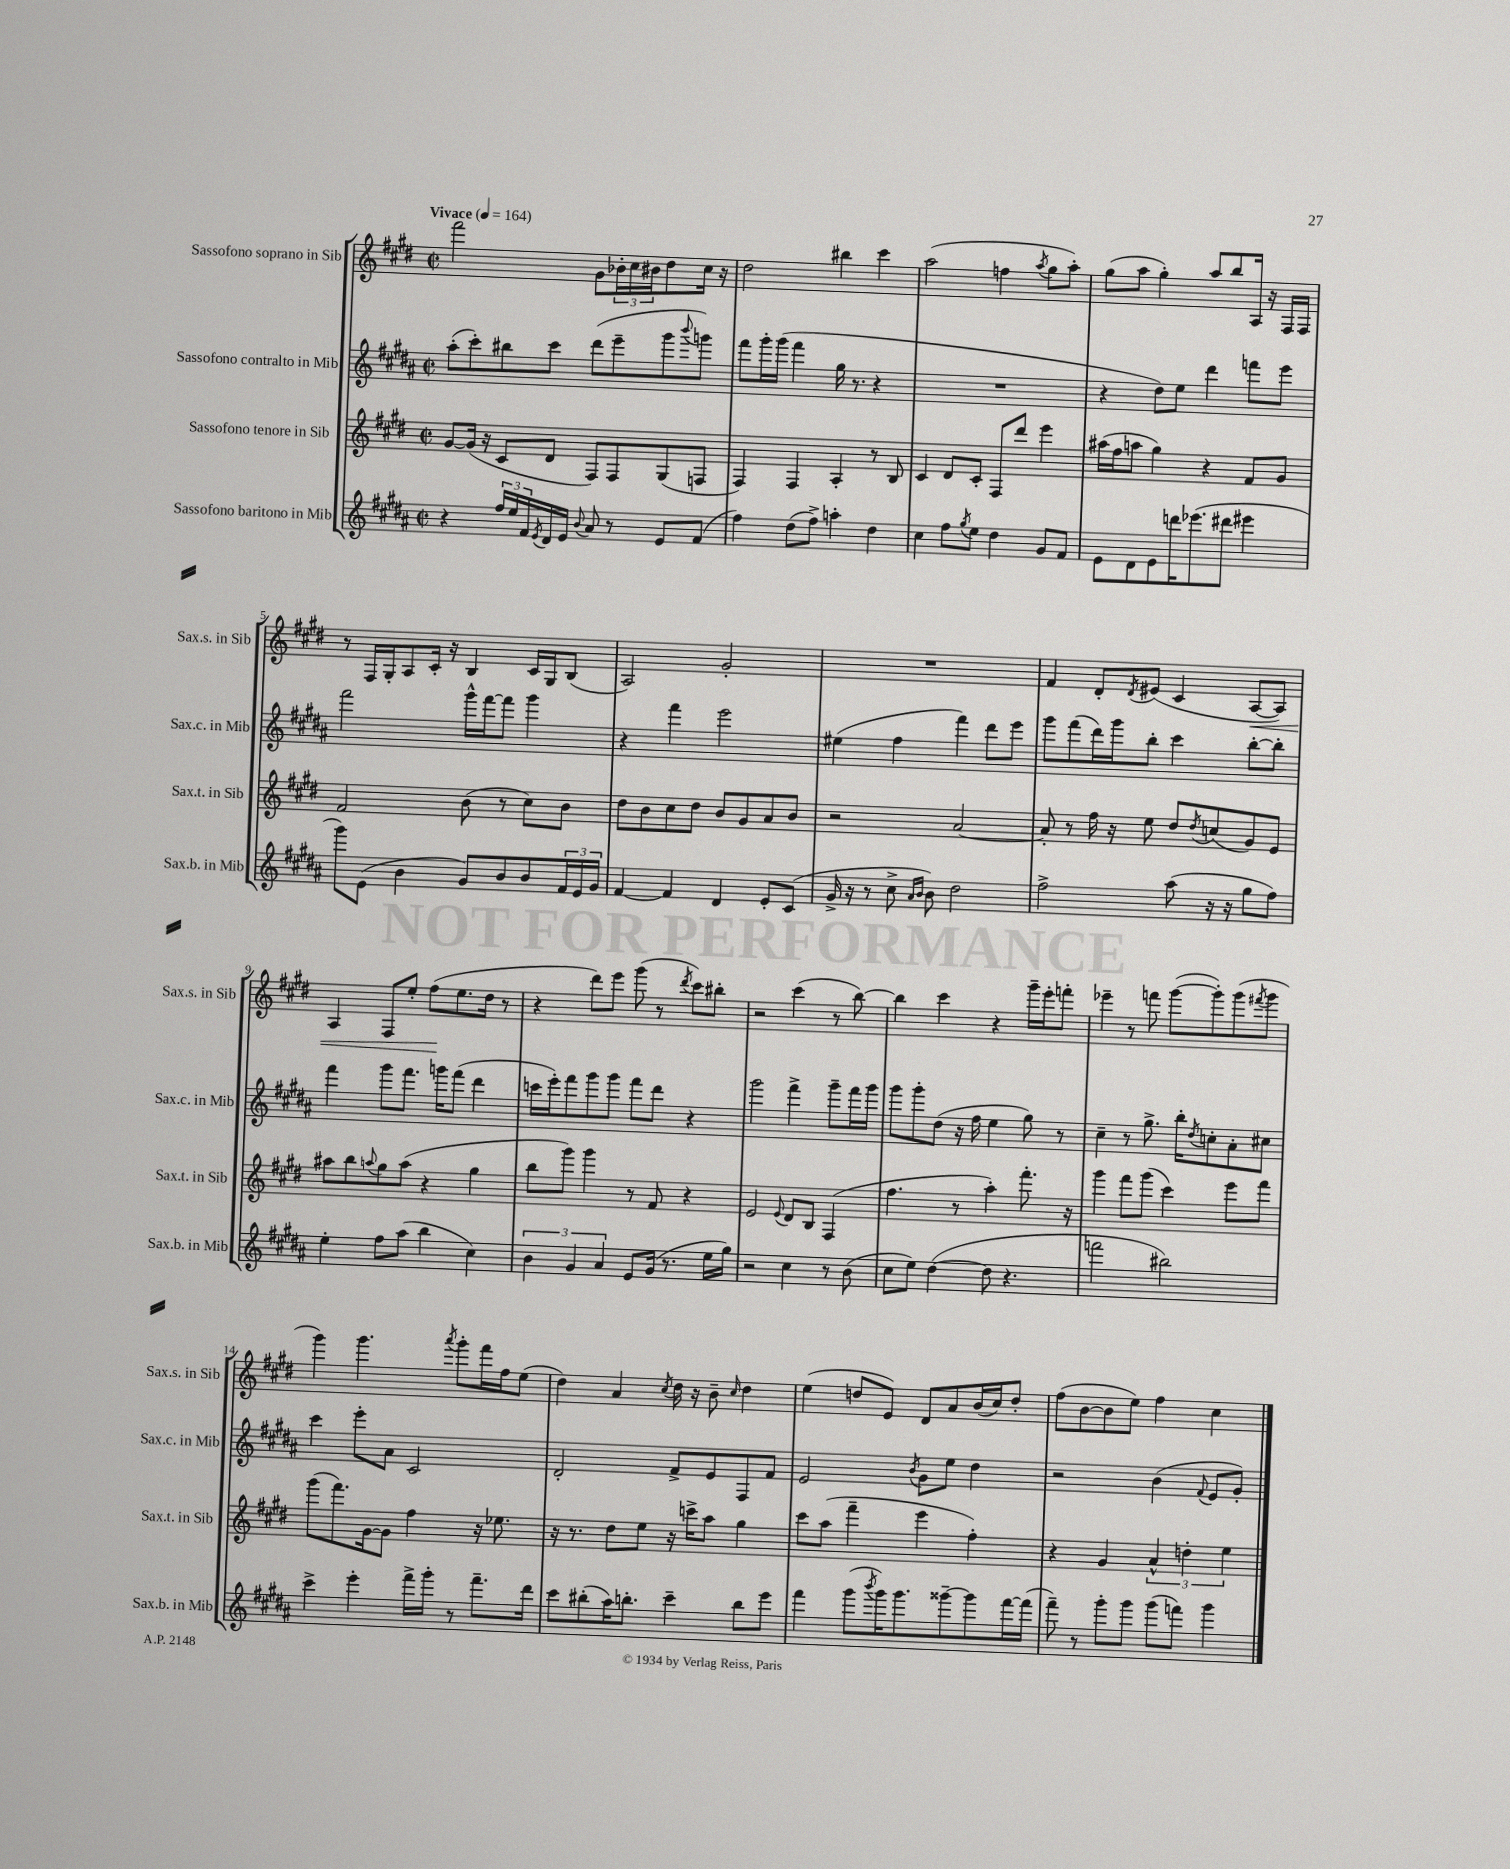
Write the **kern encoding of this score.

**kern	**kern	**kern	**kern
*staff4	*staff3	*staff2	*staff1
*clefG2	*clefG2	*clefG2	*clefG2
*k[f#c#g#d#a#]	*k[f#c#g#d#]	*k[f#c#g#d#a#]	*k[f#c#g#d#]
*M2/2	*M2/2	*M2/2	*M2/2
*met(c|)	*met(c|)	*met(c|)	*met(c|)
*MM164	*MM164	*MM164	*MM164
4r	[8g#	(8aa#'	2fff#
.	(16g#]	8ccc#')	.
.	16r	.	.
24ff#	8c#	8bb#	.
24ee	.	.	.
24f#	.	.	.
8qe	.	.	.
16d#	8d#	8ccc#	.
16e	.	.	.
8qqb	.	.	.
8a#	8F#)	(8ddd#	8g#
8r	8F#	8eee~	24b-'
.	.	.	24cc#
.	.	.	24b#
8e	(8G#	8ggg#	8dd#
.	.	8qqbbb	.
(8f#	8F	8ggg)	16cc#
.	.	.	16r
=	=	=	=
4ff#)	4F#)	8fff#	2dd#
.	.	16ggg#'	.
.	.	(16ggg#	.
(8dd#	4F#	4fff#	.
8ff#^)	.	.	.
4aa'	4A'	16gg#	4bb#
.	.	8.r	.
4dd#	8r	4r	4ccc#
.	8B	.	.
=	=	=	=
4cc#	4c#	1r	(2aa
8ff#	8d#	.	.
8qgg#	.	.	.
8ee	8c#'	.	.
4dd#	8F#	.	4ff
.	8ddd#	.	.
.	.	.	8qaa
8g#	4eee	.	8gg#
8f#	.	.	8aa')
=	=	=	=
8e	(16aa#	4r	(8gg#
.	16ff#	.	.
8d#	8aa	.	8aa
8e	4gg#)	8dd#)	4gg#')
16ddd	.	8ee	.
(8.eee-	.	.	.
.	4r	4ddd#	8aa
8ddd#	.	.	8bb
4eee#	8f#	8fff	16A
.	.	.	16r
.	8g#	8eee	16F#
.	.	.	16F#
=	=	=	=
8ggg#)	2f#	2fff#	8r
(8e	.	.	16F#
.	.	.	16G#'
4b	.	.	8A
.	.	.	16c#'
.	.	.	16r
8g#)	(8b	16ggg#^^	4B
.	.	[16fff#	.
8b	8r	8fff#]	.
8b	8cc#)	4ggg#	16c#
.	.	.	16G#
24f#	8b	.	(8B
24e	.	.	.
24g#	.	.	.
=	=	=	=
[4f#	8dd#	4r	2A)
.	8b	.	.
4f#]	8cc#	4fff#	.
.	8dd#	.	.
4d#	8b	2eee	2g#'
.	8g#	.	.
8e'	8a	.	.
(8c#	8b	.	.
=	=	=	=
16g#^	2r	(4ee#	1r
16r	.	.	.
8r	.	.	.
8cc#^	.	4ff#	.
16qqa#	.	.	.
16qqb	.	.	.
8b)	.	.	.
2dd#	[2a	4fff#)	.
.	.	8ddd#	.
.	.	8eee	.
=	=	=	=
2ff#^	8a']	8ggg#	4f#
.	8r	(8fff#	.
.	16ff#	16ddd#)	8d#'
.	16r	16ggg#	.
.	.	.	8qd#
.	8ee	8bb'	(8e#
(8aa#	8dd#	4ccc#	4c#
.	8qdd#	.	.
16r	(8cc	.	.
16r	.	.	.
8gg#	8g#)	[8bb'	[8A
8ff#)	8e	8bb']	8A])
=	=	=	=
4ee'	8aa#	4fff#	4A
.	8bb	.	.
.	8qqaa	.	.
8ff#	8gg#	8ggg#	8F#
(8aa#	(8aa	8.fff#	8ee'
4bb	4r	.	(8ff#
.	.	16ggg	.
.	.	(8fff#	8.ee
4cc#)	4gg#	4ddd#	.
.	.	.	16dd#
.	.	.	8r
=	=	=	=
6b	8bb	16ccc	4r
.	.	16eee')	.
.	8ggg#)	8fff#	.
6g#	.	.	.
.	4ggg#	8ggg#	8ddd#)
6a#	.	.	.
.	.	8ggg#	8eee
8e	8r	8fff#	(8ggg#
(16g#	8f#	8ddd#	8r
8.r	.	.	.
.	.	.	8qddd#
.	4r	4r	8ccc#)
16ee	.	.	8bb#'
16gg#)	.	.	.
=	=	=	=
2r	2e	2ggg#	2r
.	8qqe	.	.
4cc#	8d#	4fff#^	(4ccc#
.	8B	.	.
8r	(4F#	8ggg#~	8r
(8b	.	16fff#	[8bb)
.	.	16ggg#	.
=	=	=	=
8cc#	4.ff#	8ggg#	4bb]
8ee)	.	8ggg#'	.
([4dd#	.	(8dd#	4ccc#
.	8r	16r	.
.	.	16ff#	.
8dd#]	4aa')	4ee	4r
4.r	.	.	.
.	8.fff#'	8gg#)	16ggg#~
.	.	.	16eee'
.	.	8r	8fff'
.	16r	.	.
=	=	=	=
2fff	4ggg#	4cc#~	4eee-~
.	8fff#	8r	8r
.	(8ggg#	8.gg#^	8fff
2bb#)	4ccc#)	.	([8ggg#
.	.	16bb'	.
.	.	8qdd#	.
.	.	8cc'	8ggg#'])
.	8eee	8a#'	(8ggg#
.	.	.	8qfff#
.	8fff#	8cc#	8ggg#
=	=	=	=
4ccc#^	(8ggg#	4ccc#	4ggg#)
.	8.fff#)	.	.
4eee'	.	8eee'	4.ggg#
.	[16g#	.	.
.	8g#]	8a#	.
16fff#^	4ff#	2c#	.
16ggg#'	.	.	.
.	.	.	8qaaa
8r	.	.	8ggg#'
8.fff#~	16r	.	16fff#
.	8.ee-	.	16ff#
.	.	.	(8ee
16ddd#	.	.	.
=	=	=	=
8ccc#	16r	2d#'	4dd#)
.	8.r	.	.
(8bb#'	.	.	.
16aa#)	8dd#	.	4a
8.bb'	.	.	.
.	8ee	.	.
.	.	.	8qcc#
4ccc#~	16r	8f#^	16dd#
.	16ccc^	.	16r
.	8aa	8e	8b~
.	.	.	16qqcc#
8bb	4gg#	8F#	4dd#
8eee	.	8f#	.
=	=	=	=
4fff#	8ccc#	2e	(4ee
.	(8aa	.	.
(8ggg#	4fff#~	.	8dd
8qbbb	.	.	.
16ggg#)	.	.	8e)
8.ggg#	.	.	.
.	.	8qb	.
.	4eee	8g#	8d#
[8ggg##~	.	8ee	8a
8ggg##]	4ff#')	4dd#	(16b
.	.	.	16cc#)
[16fff#	.	.	8dd'
(16fff#]	.	.	.
=	=	=	=
8fff#~)	4r	2r	(8ff#
8r	.	.	[8b
8ggg#'	4g#	.	8b]
8ggg#	.	.	8ee)
(8ggg#	6a^^	(4b	4ff#
8fff)	.	.	.
.	6dd'	.	.
.	.	8qqf#	.
4ggg#	.	8e	4cc#
.	6ee	.	.
.	.	8g#')	.
==	==	==	==
*-	*-	*-	*-
